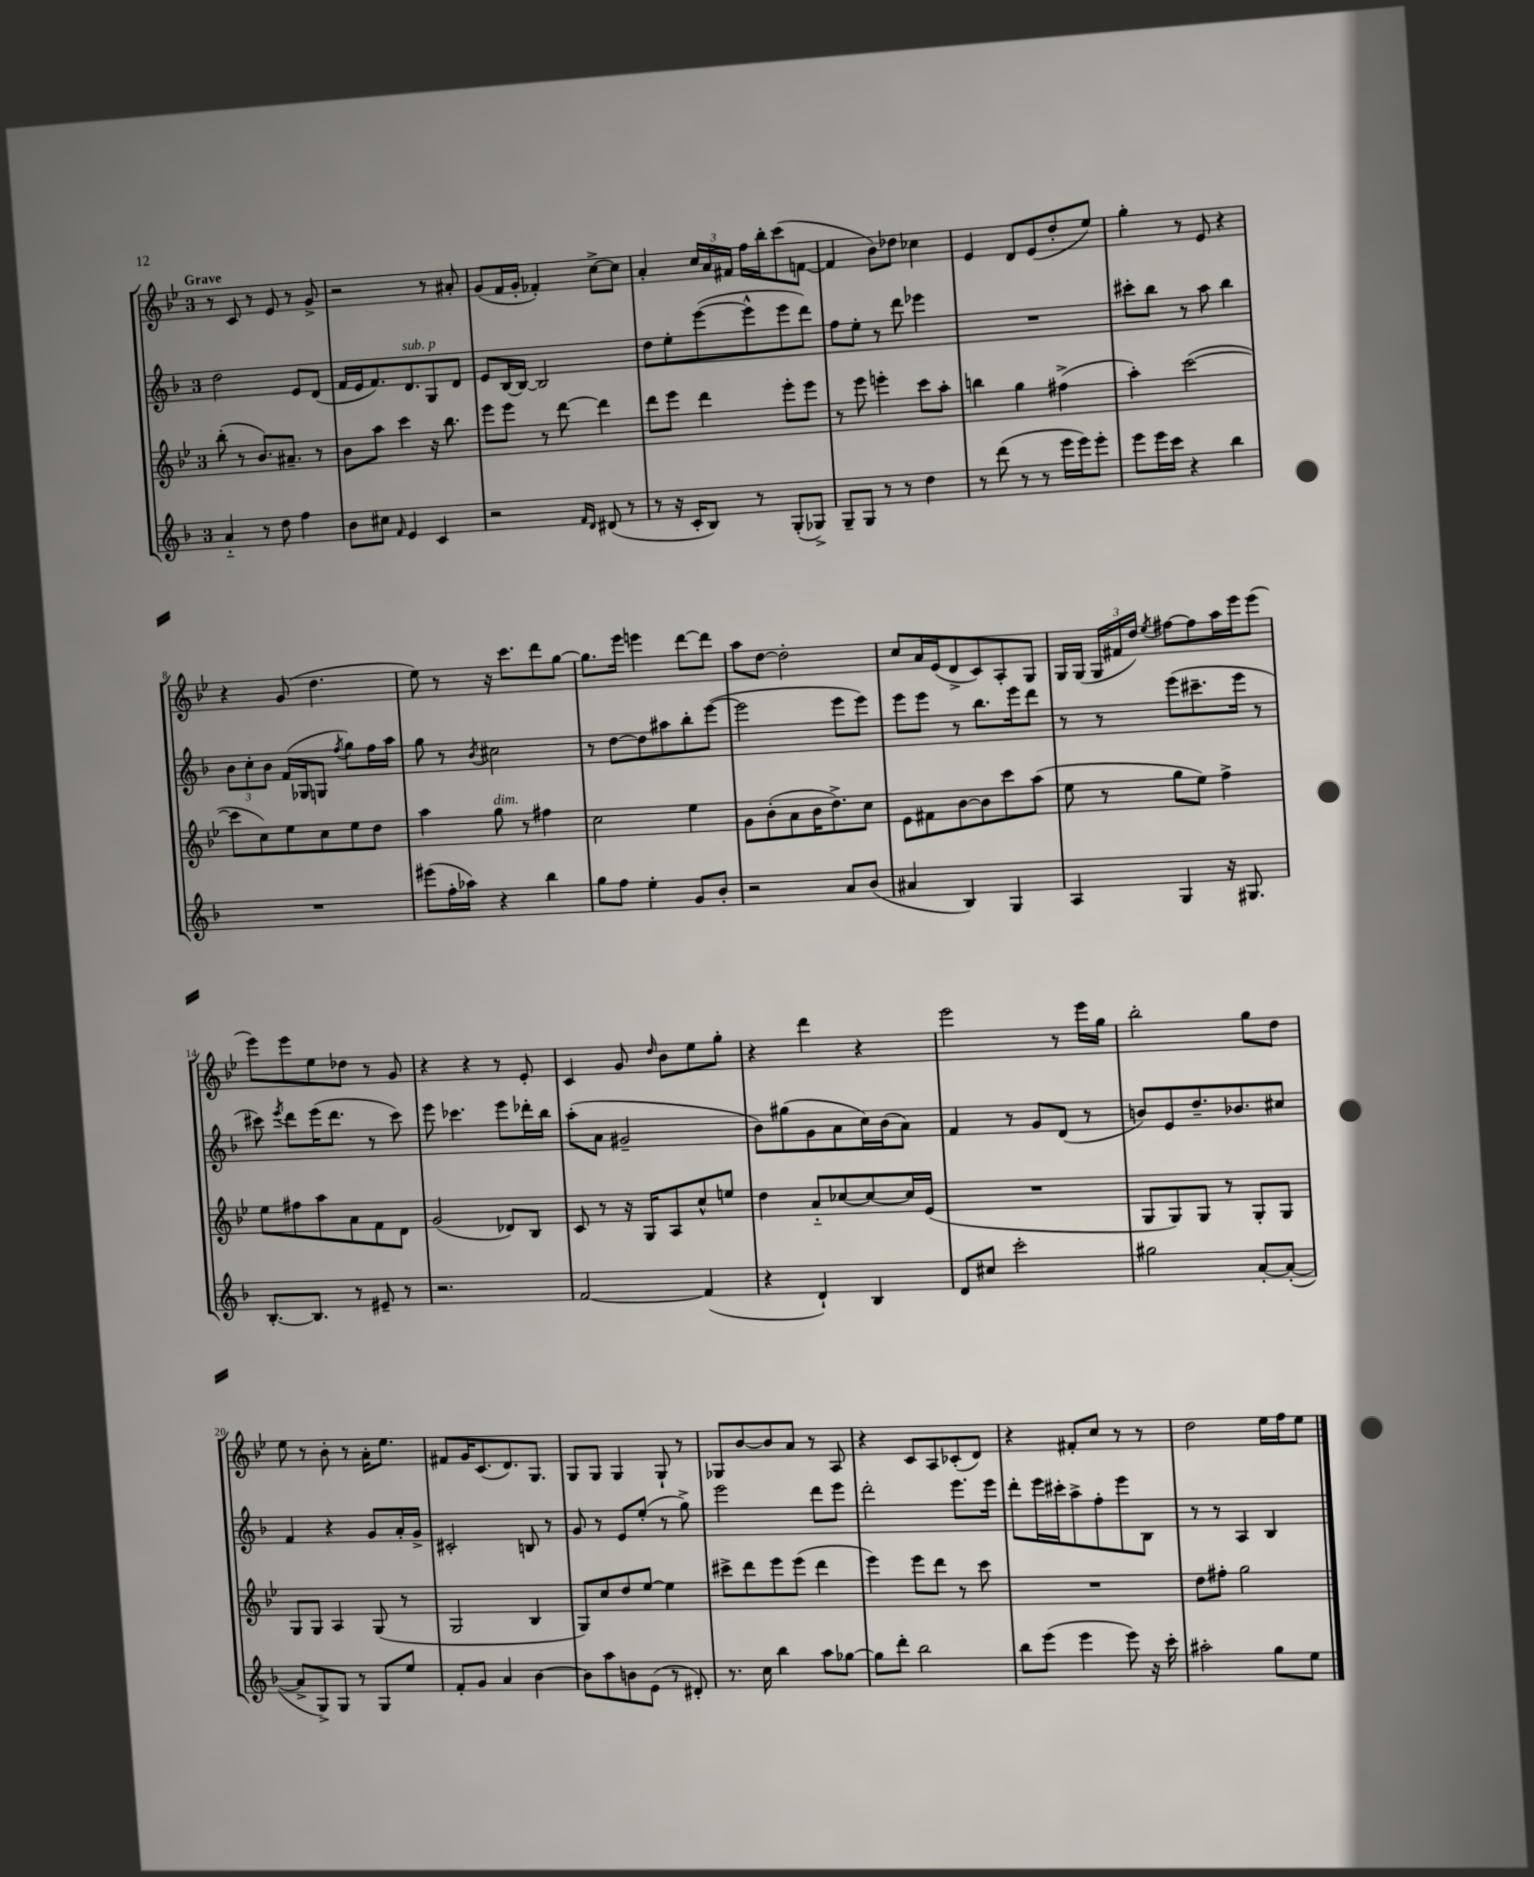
<<
\new StaffGroup <<
\new Staff = "s0" {
    \clef treble \key bes \major \once \override Staff.TimeSignature.style = #'single-digit \time 3/4 \tempo "Grave"
    \autoBeamOff r8 c'8 r8 ees'8 r8 g'8-> |
    r2 r8 ais'8-. |
    g'8[( f'16 g'16]-. fes'4-.) c''8[~-> c''8] |
    a'4-. \tuplet 3/2 { c''16[ a'16 fis'16] } f''16[ bes''16-. c'''8( f'8]~ |
    f'4 bes'8[) des''8] ces''4 |
    ees'4 d'8[ ees'8( d''8-. ees''8]) |
    g''4-. r8 ees'8 r4 |
    r4 g'8( d''4. |
    ees''8) r8 r16 c'''8.[ d'''8 g''8]~ |
    g''8.[ ees'''16] e'''4 d'''8[~ d'''8] |
    a''8[ d''8]~ d''2-. |
    c''8[ a'16 ees'16( d'8-> c'8) a8-. g8] |
    g16[ g16]( \tuplet 3/2 { g16[ fis'16 d''16]) } \acciaccatura { ees''8 } fis''8[~ fis''8 a''16 ees'''16 ees'''8]( |
    ees'''8[) ees'''8 ees''8 des''8] r8 g'8 |
    r4 r4 r8 ees'8-. |
    c'4 g'8 \grace { d''16 } bes'8[ ees''8 g''8]-. |
    r4 d'''4 r4 |
    ees'''2 r8 ees'''16[ g''16] |
    bes''2-. g''8[ d''8] |
    ees''8 r8 bes'8-. r8 a'16[-. ees''8.] |
    fis'8[ g'16 c'8.( d'8.) g8.] |
    g8[ g8] g4 g8-! r8 |
    ges8[ bes'8~ bes'8 a'8] r8 a8 |
    r4 c'8[ a8 ces'8-.( d'8]) |
    r4 fis'8[-. c''8] r8 r8 |
    d''2 ees''16[ f''16 ees''8] \bar "|." |
}
\new Staff = "s1" {
    \clef treble \key f \major \once \override Staff.TimeSignature.style = #'single-digit \time 3/4
    \autoBeamOff d''2 e'8[ d'8]( |
    f'16[ e'16 f'8.) d'8.^\markup { \italic "sub. p" } g8 d'8] |
    e'8[ bes16~ bes16]~ bes2 |
    d''8[ e''8-. e'''8~( e'''8-^ e'''8 d'''8]) |
    f''8[ e''8]-. r8 d'''8 ees'''4 |
    R2. |
    cis'''8[-. bes''8] r8 a''8 bes''4 |
    \tuplet 3/2 { bes'8[ c''8-. bes'8] } f'16[( ges16 g8] \acciaccatura { f''8 } g''8[) f''16 a''16] |
    g''8 r8 \acciaccatura { bes'8 } cis''2 |
    r8 d''8[~ d''8 ais''8 bes''8-. e'''8]~( |
    e'''2 e'''8[ e'''8]) |
    e'''8[ e'''8] r8 bes''8.[ e'''16 d'''8] |
    r8 r8 e'''8[( cis'''8.-- e'''16] r8 |
    cis'''8) \acciaccatura { e'''8 } d'''8[ e'''16( d'''8.] r8 cis'''8) |
    e'''8 ces'''4. e'''8[ des'''16-. bes''16] |
    a''8[-.( a'8] gis'2-- |
    bes'8[) gis''8( g'8 a'8 c''16) bes'16( a'8]) |
    f'4 r8 g'8[ d'8]( r8 |
    b'8[) e'8 d''8.-- bes'8. cis''8] |
    f'4 r4 g'8[ a'16-. g'16]-> |
    cis'2-. b8 r8 |
    g'8 r8 e'8[ e''8]-.( r8 g''8->) |
    e'''2 d'''8[ e'''8] |
    d'''2-. e'''8.[ e'''16] |
    d'''8[-. e'''16 cis'''16-. a''8-> f''8-. e'''8 bes8] |
    r8 r8 a4 bes4 \bar "|." |
}
\new Staff = "s2" {
    \clef treble \key bes \major \once \override Staff.TimeSignature.style = #'single-digit \time 3/4
    \autoBeamOff bes''8-.( r8 bes'8.[) ais'8.]-- r8 |
    bes'8[ a''8] c'''4 r16 bes''8. |
    ees'''8[ ees'''8] r8 d'''8~ d'''4 |
    d'''8[ ees'''8] d'''4 ees'''8[-. ees'''8] |
    r8 ees'''8 e'''4-. c'''8[ a''8]-. |
    b''4 g''4 fis''4->( |
    a''4-.) c'''2~( |
    c'''8[ c''8) ees''8 c''8 ees''8 d''8] |
    a''4 g''8^\markup { \italic "dim." } r8 fis''4 |
    c''2 ees''4 |
    g'8[ bes'8-.( a'8 bes'16 d''8.->) c''8] |
    ees'8[ fis'8 bes'8~ bes'8 c'''8 a''8]( |
    ees''8 r8 g''8[ ees''8]) f''4-> |
    ees''8[ fis''8 a''8 a'8 f'8 d'8] |
    g'2( des'8[) bes8] |
    c'8 r8 r16 g16[ a8 c''8-^ e''8] |
    d''4 a'8[-_ ces''8~ ces''8~ ces''16 ees'16]( |
    R2. |
    g8[ g8) g8] r8 g8[-. g8] |
    g8[ g8] a4 g8( r8 |
    g2 bes4 |
    g8[) c''8 d''8 ees''8]~ ees''4 |
    cis'''8[-> d'''8 ees'''8 ees'''8]( d'''4 |
    ees'''4) ees'''8[ d'''8] r8 c'''8 |
    R2. |
    d''8[ fis''8]-. g''2 \bar "|." |
}
\new Staff = "s3" {
    \clef treble \key f \major \once \override Staff.TimeSignature.style = #'single-digit \time 3/4
    \autoBeamOff a'4-_ r8 d''8 f''4 |
    bes'8[ cis''8] \grace { f'16 } e'4 c'4 |
    r2 \grace { f'16[ d'16] } dis'8( r8 |
    r8 r16 c'16[-. bes8]) r8 g8[-.( ges8]->) |
    g8[-- g8] r8 r8 d''4 |
    r8 d'''8( r8 r8 e'''16[ e'''16) e'''8]-. |
    e'''8[ e'''16 c'''16] r4 bes''4 |
    R2. |
    eis'''8[( f''16-. aes''16]) r4 bes''4 |
    g''8[ f''8] e''4-. g'8[ bes'8]-. |
    r2 a'8[ bes'8]( |
    ais'4 bes4) g4 |
    a4 g4 r16 gis8. |
    bes8.[~-. bes8.] r8 eis'8-- r8 |
    r2. |
    f'2~ f'4( |
    r4 d'4-!) bes4 |
    d'8[ cis''8] c'''2-. |
    gis''2 a'8[~-. a'8]~-.( |
    a'8[-> g8->) g8] r8 g8[ e''8] |
    f'8[-. g'8] a'4 bes'4~ |
    bes'8[ a''8 b'8 e'8]( r8 dis'8-.) |
    r8. c''16 bes''4 a''8[ ges''8]~ |
    ges''8[ d'''8]-. bes''2 |
    bes''8[ e'''8]( e'''4 e'''8) r16 c'''16-. |
    ais''2-. g''8[ e''8] \bar "|." |
}
>>
>>
